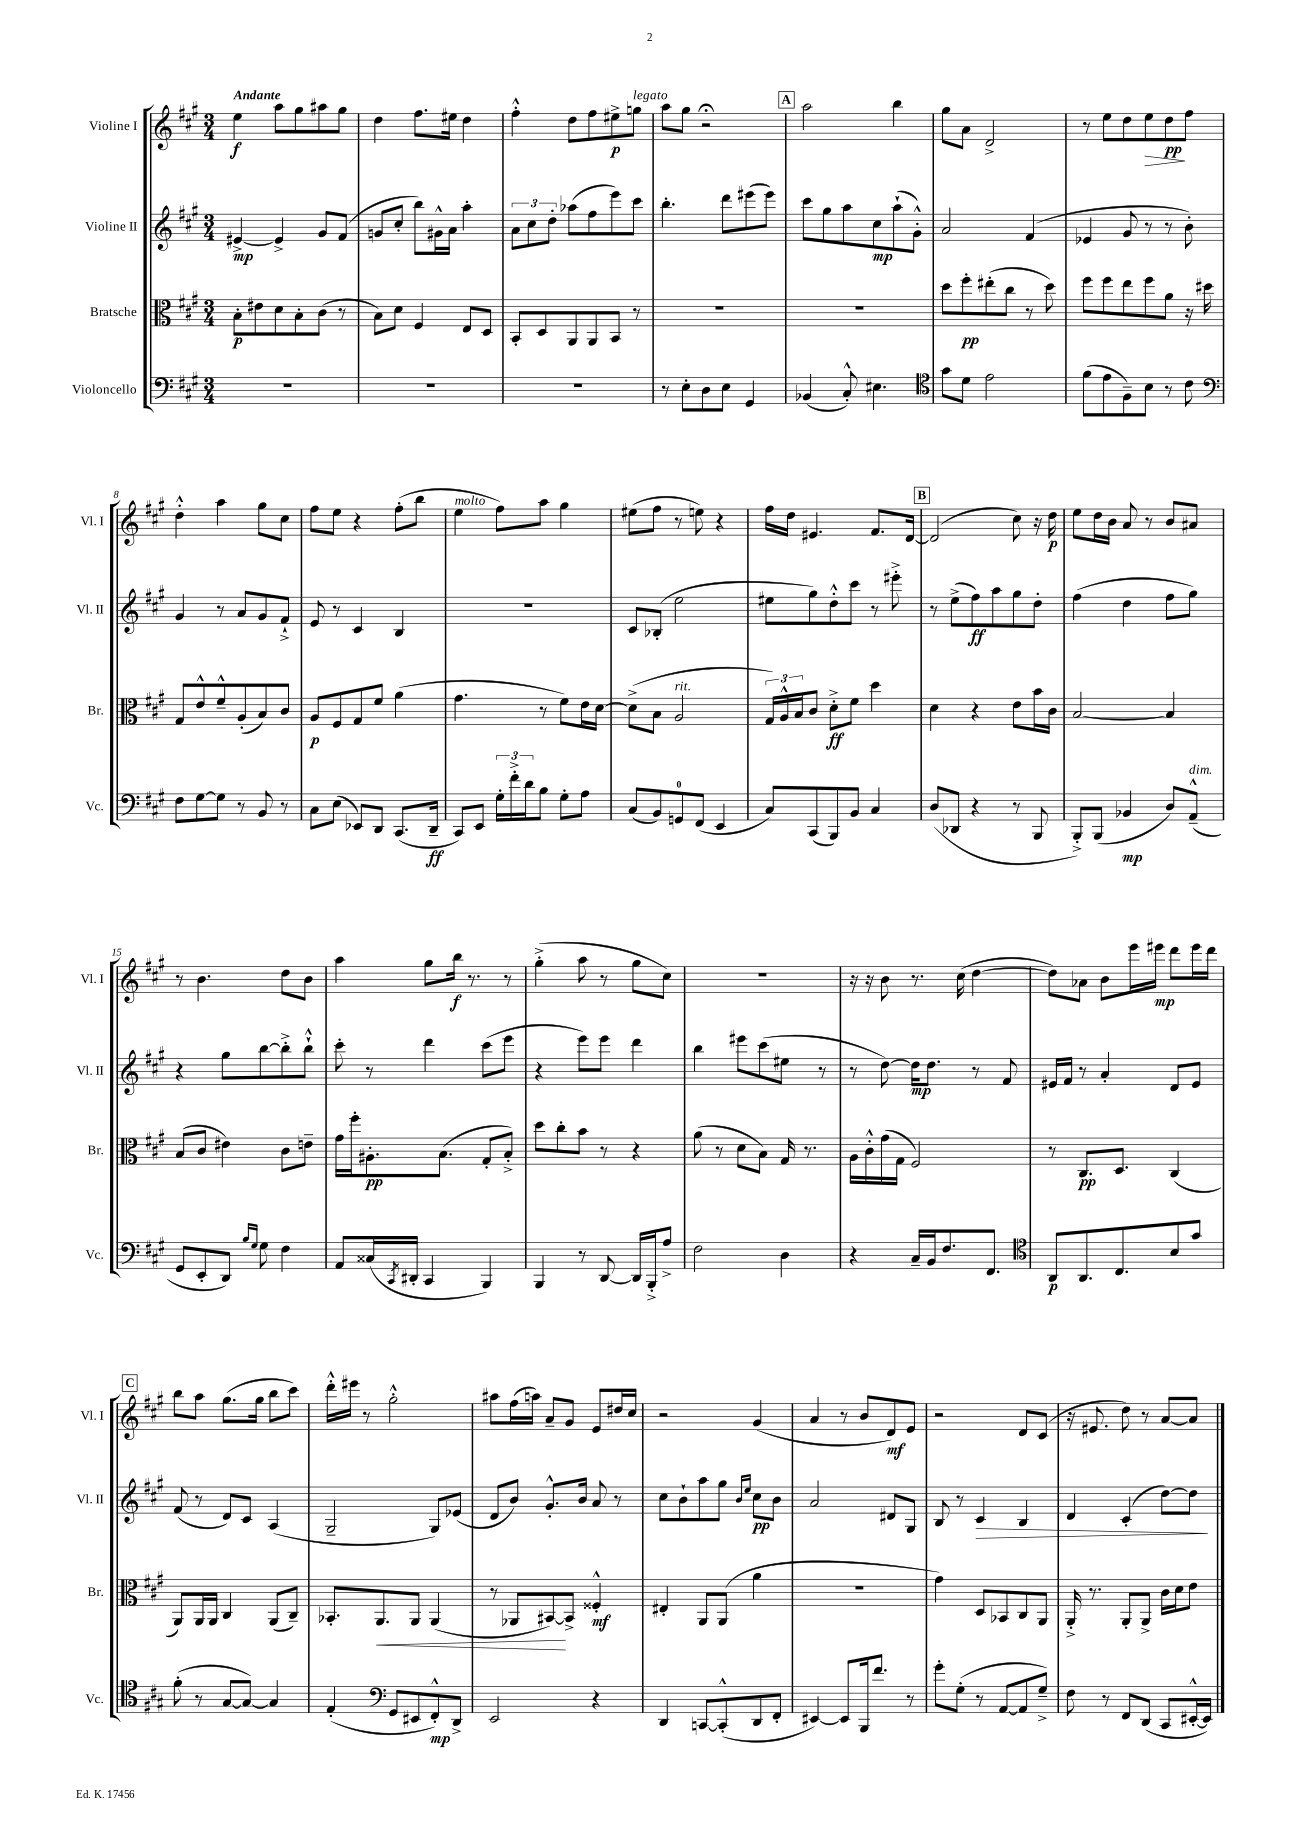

**kern	**kern	**kern	**kern
*staff4	*staff3	*staff2	*staff1
*clefF4	*clefC3	*clefG2	*clefG2
*k[f#c#g#]	*k[f#c#g#]	*k[f#c#g#]	*k[f#c#g#]
*M3/4	*M3/4	*M3/4	*M3/4
2.r	8B'	[4e#^	4ee
.	8e#	.	.
.	8d	4e#^]	8aa
.	8B'	.	8gg#
.	(8c#	8g#	8aa#
.	8r	(8f#	8gg#
=	=	=	=
2.r	8B)	8g	4dd
.	8d	8cc#'	.
.	4F#	8bb)	8.ff#
.	.	16g#^^	.
.	.	16a	16ee#
.	8E	4aa'	4dd
.	8D	.	.
=	=	=	=
2.r	8BB'	12a	4ff#'^^
.	.	12cc#	.
.	8D	.	.
.	.	12dd'	.
.	8AA	(8aa-	8dd
.	8AA	8ff#	8ff#
.	8BB	8eee)	8ee#^
.	8r	8ccc#	8gg
=	=	=	=
8r	2.r	4.bb'	8aa
8E'	.	.	8gg#
8D	.	.	2r;
8E	.	8ddd	.
4GG#	.	(8eee#	.
.	.	8eee#)	.
=	=	=	=
(4BB-	2.r	8ccc#	2aa
.	.	8gg#	.
8C#'^^)	.	8aa	.
4.E#	.	8cc#	.
.	.	(8aa`	4bb
.	.	8g#'^^)	.
=	=	=	=
*clefC4	*	*	*
8g#	8dd	2a	8gg#
8d	8ff#'	.	8a
2e	(8ee#'	.	2d^
.	8cc#	.	.
.	8r	(4f#	.
.	8dd)	.	.
=	=	=	=
(8f#	8ff#	4e-	8r
8e	8ff#	.	8ee
8F#~)	8ee	8g#	8dd
8B	8ff#	8r	8ee
8r	8a	8r	8dd
8c#	16r	8b')	8ff#
.	16dd#	.	.
=	=	=	=
*clefF4	*	*	*
8F#	8G#	4g#	4dd'^^
[8G#	8e^^	.	.
8G#]	8f#~^^	8r	4aa
8r	(8A'	8a	.
8BB	8B)	8g#	8gg#
8r	8c#	8f#`^	8cc#
=	=	=	=
8C#	8A	8e	8ff#
(8E	8F#	8r	8ee
8EE-)	8G#	4c#	4r
8DD	8f#	.	.
(8.CC#	(4a	4B	(8ff#'
.	.	.	8bb
16DD~	.	.	.
=	=	=	=
8CC#)	4.g#	2.r	4ee
8EE	.	.	.
24G#'	.	.	8ff#)
24f#'^	.	.	.
24d	.	.	.
8B	8r	.	8aa
8G#'	8f#)	.	4gg#
8A	16e	.	.
.	[16d	.	.
=	=	=	=
(8C#	(8d^]	8c#	(8ee#
8BB)	8B	(8B-'	8ff#
8GG	2A	2ee	8r
(8FF#	.	.	8ee)
4EE	.	.	4r
=	=	=	=
8C#)	24G#)	8ee#	16ff#
.	24A^^	.	.
.	.	.	16dd
.	24B	.	.
(8CC#	8c#	8gg#)	4.e#
8BBB)	8d'^	8dd'^^	.
8BB	8f#	8ccc#	.
4C#	4dd	8r	8.f#
.	.	8eee#'^	.
.	.	.	[16d
=	=	=	=
(8D	4d	8r	(2d]
8DD-	.	(8ee^	.
4r	4r	8ff#)	.
.	.	8aa	.
8r	8e	8gg#	8cc#)
8BBB	16b	8dd'	16r
.	16c#	.	16dd
=	=	=	=
8BBB'^)	[2B	(4ff#	8ee
(8BBB	.	.	16dd
.	.	.	16b
4BB-	.	4dd	8a
.	.	.	8r
8D)	4B]	8ff#	8b
(8AA~^^	.	8gg#)	8a#
=	=	=	=
8GG#	(8B	4r	8r
8EE'	8c#	.	4.b
8DD)	4e#)	8gg#	.
16qqB	.	.	.
16qqG#	.	.	.
8G#	.	[8bb	.
4F#	8c#	8bb'^]	8dd
.	8e~	8bb`^^	8b
=	=	=	=
8AA	16g#	8ccc#'	4aa
.	16ff#'	.	.
(16C##	8.A#'	8r	.
8qCC#	.	.	.
16DD#'	.	.	.
4CC#	.	4ddd	8gg#
.	(8.B	.	.
.	.	.	16bb
.	.	.	8.r
4BBB)	8G#'	(8ccc#	.
.	8B'^)	8eee	8r
=	=	=	=
4BBB	8dd	4r	(4gg#'^
.	8cc#'	.	.
8r	8b	8eee)	8aa
[8DD	8r	8eee	8r
16DD]	4r	4ddd	8gg#
16BBB'^	.	.	.
8A^	.	.	8cc#)
=	=	=	=
2F#	(8a	4bb	2.r
.	8r	.	.
.	8d	8eee#	.
.	8B)	(8ccc#	.
4D	16G#	8ee#	.
.	8.r	.	.
.	.	8r	.
=	=	=	=
4r	16A	8r	16r
.	16c#'^^	.	16r
.	(16g#	[8dd)	8b
.	16G#	.	.
16C#~	2F#)	16dd]	8.r
16BB	.	8.dd	.
8.F#	.	.	.
.	.	.	(16cc#
.	.	8r	[4dd
8.FF#	.	.	.
.	.	8f#	.
=	=	=	=
*clefC4	*	*	*
8AA	8r	16e#	8dd])
.	.	16f#	.
8.AA	8.C#	8r	8a-
.	.	4a'	8b
8.C#	8.D	.	.
.	.	.	16eee
.	.	.	16eee#
8B	(4C#	8d	8ddd
8g#	.	8e#	16eee#
.	.	.	16ddd
=	=	=	=
(8f#'	8AA)	(8f#	8bb
8r	16AA	8r	8aa
.	16AA	.	.
[8G#	4C#	8d)	(8.gg#
8G#_)	.	8c#	.
.	.	.	16gg#
4G#]	(8AA	(4A	8bb
.	8C#~)	.	8ccc#)
=	=	=	=
(4E'	8.BB-'	2G#~	16ddd'^^
.	.	.	16eee#
.	.	.	8r
.	8.AA	.	.
*clefF4	*	*	*
8GG#	.	.	2gg#'^^
8EE#	8AA	.	.
8FF#'^^)	(4AA	8G#)	.
8DD^	.	(8e-	.
=	=	=	=
2EE	8r	8d	8aa#
.	8AA-	8b)	(16ff#
.	.	.	16aa)
.	[8BB#)	8.g#'^^	8a~
.	8BB#^]	.	8g#
.	.	16b	.
4r	4F##'^^	8a	8e
.	.	8r	16dd#
.	.	.	16cc#
=	=	=	=
4DD	4E#'	8cc#	2r
.	.	8b`	.
[8CC	8AA	8aa	.
(8CC'^^]	(8AA	8gg#	.
.	.	16qqb	.
.	.	16qqee	.
8DD	4a	8cc#	(4g#
8FF#'	.	8b	.
=	=	=	=
[4EE#)	2.r	2a	4a
8EE#]	.	.	8r
16BBB	.	.	8b
8.f#	.	.	.
.	.	8d#	8d)
8r	.	8G#	8e
=	=	=	=
8g#'	4g#)	8B	2r
(8G#'	.	8r	.
8r	8D	4c#	.
[8AA	8BB-	.	.
8AA]	8C#	4B	8d
8G#~^)	8AA	.	(8c#
=	=	=	=
8F#	16AA'^	4d	16r
.	8.r	.	8.e#
8r	.	.	.
8FF#	8AA'	(4c#'	8dd)
(8DD	8AA^	.	8r
8CC#	16c#	[8dd)	[8a
.	16d	.	.
[16EE#'^^	8e	8dd]	8a]
16EE#])	.	.	.
==	==	==	==
*-	*-	*-	*-
